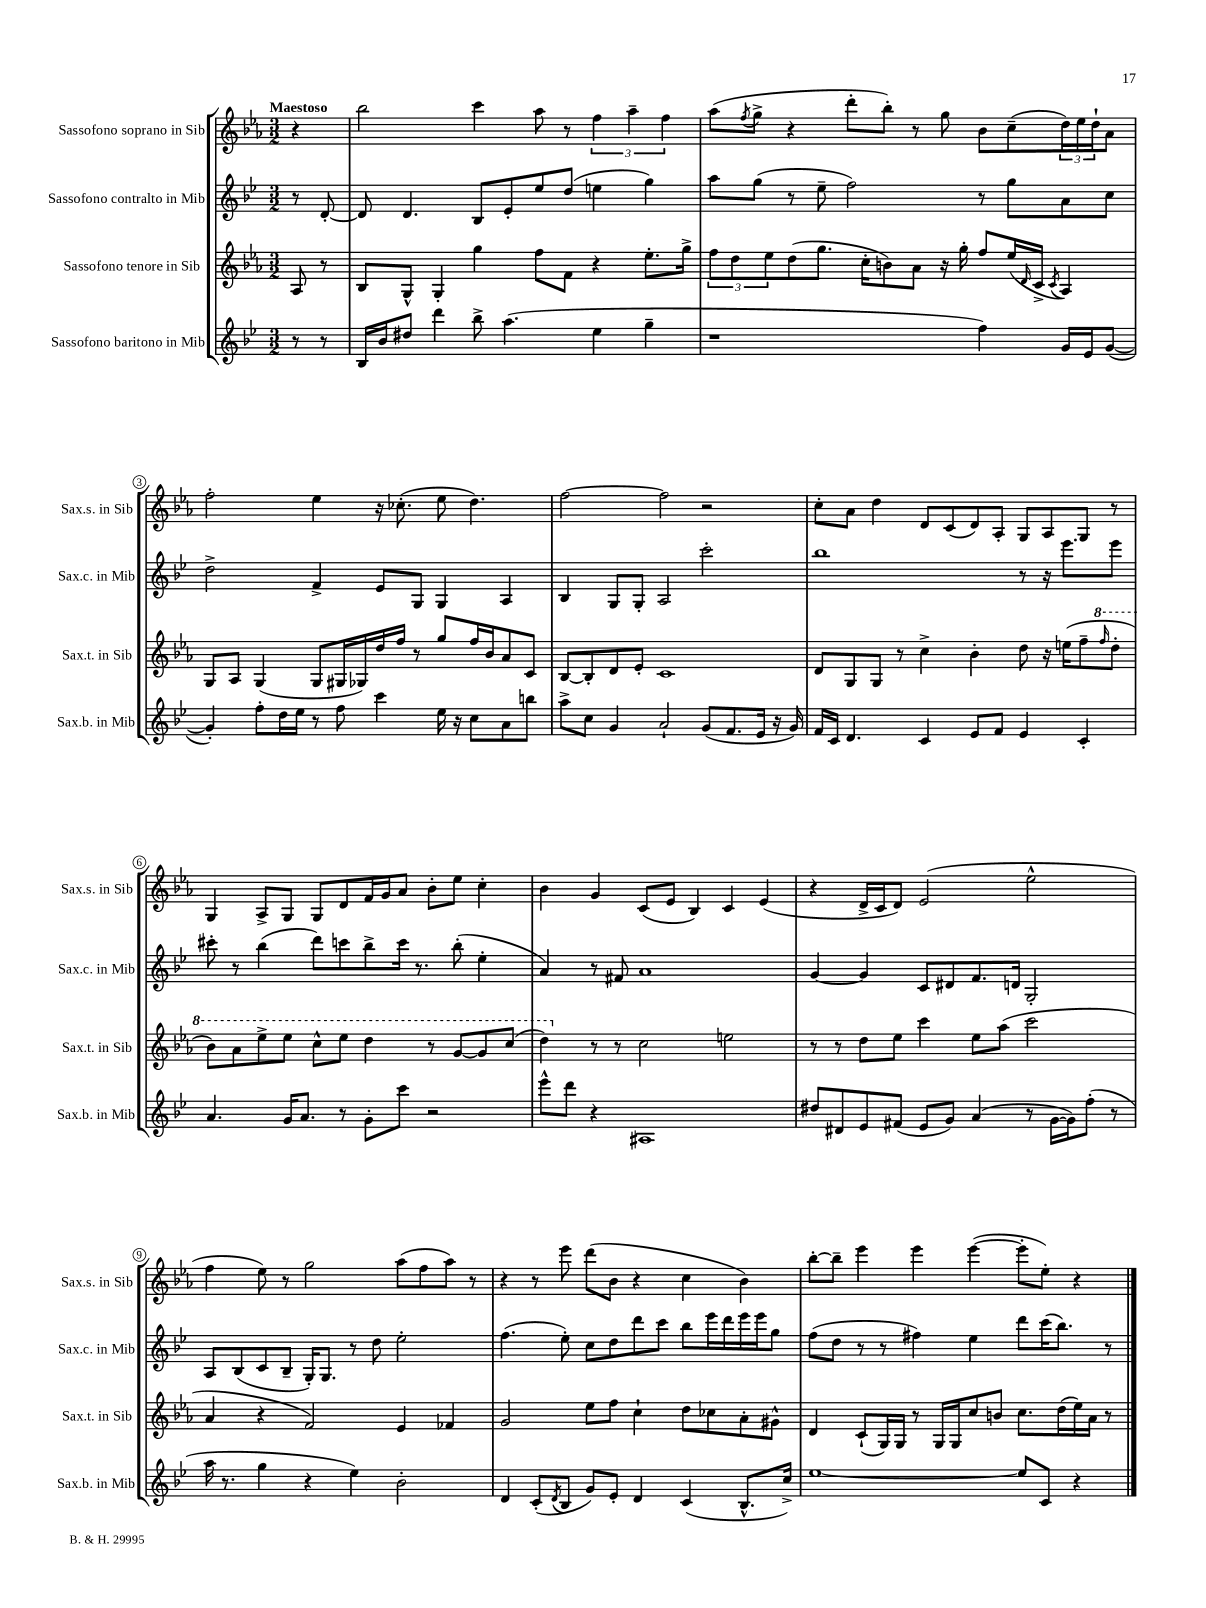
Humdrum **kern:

**kern	**kern	**kern	**kern
*staff4	*staff3	*staff2	*staff1
*clefG2	*clefG2	*clefG2	*clefG2
*k[b-e-]	*k[b-e-a-]	*k[b-e-]	*k[b-e-a-]
*M3/2	*M3/2	*M3/2	*M3/2
8r	8A-	8r	4r
8r	8r	[8d'	.
=	=	=	=
16B-	8B-	8d]	2bb-
16b-	.	.	.
8dd#	8G^^	4.d	.
4ddd	4G'	.	.
8bb-^	4gg	8B-	4ccc
(4.aa	.	8e-'	.
.	8ff	8ee-	8aa-
.	8f	(8dd	8r
4ee-	4r	4ee	6ff
.	.	.	6aa-~
4gg~	8.ee-'	4gg)	.
.	.	.	6ff
.	16gg^	.	.
=	=	=	=
1r	12ff	8aa	(8aa-
.	12dd	.	.
.	.	.	8qff
.	.	(8gg	8gg^
.	12ee-	.	.
.	(8dd	8r	4r
.	8.gg	8ee-~	.
.	.	2ff)	8ddd'
.	16cc'	.	.
.	8b)	.	8bb-')
.	8a-	.	8r
.	16r	.	8gg
.	16gg'	.	.
4ff)	8ff	8r	8b-
.	(16ee-	8gg	(8cc~
.	16qqd	.	.
.	16c^	.	.
.	8qc	.	.
16g	4A-)	8a	24dd)
.	.	.	24ee-
16e-	.	.	.
.	.	.	24dd`
([8g	.	8cc	8a-
=	=	=	=
4g'])	8G	2dd^	2ff'
.	8A-	.	.
8ff'	(4G	.	.
16dd	.	.	.
16ee-	.	.	.
8r	8G	4f^	4ee-
8ff	16G#	.	.
.	16G-)	.	.
4ccc	16dd	8e-	16r
.	16ff	.	(8.cc-'
.	8r	8G	.
16ee-	8gg	4G	8ee-
16r	.	.	.
8cc	16ff	.	4.dd)
.	16b-	.	.
8a	8a-	4A	.
8bb	8c	.	.
=	=	=	=
8aa^	[8B-	4B-	[2ff
8cc	8B-']	.	.
4g	8d	8G	.
.	8e-'	8G'	.
2a`	1c	2A	2ff]
(8g	.	2ccc'	2r
8.f	.	.	.
16e-	.	.	.
16r	.	.	.
16g)	.	.	.
=	=	=	=
16f	8d	1bb-	8cc'
16c	.	.	.
4.d	8G	.	8a-
.	8G	.	4dd
.	8r	.	.
4c	4cc^	.	8d
.	.	.	(8c
8e-	4b-'	.	8d)
8f	.	.	8A-'
4e-	8dd	8r	8G
.	16r	16r	8A-
.	(16ee	8.eee-	.
4c'	8ff~	.	8G
.	16qqfff	.	.
.	8ddd'	8eee-	8r
=	=	=	=
4.a	8bb-)	8ccc#'	4G
.	8aa-	8r	.
.	8eee-^	(4bb-	8A-^
16g	8eee-	.	8G
8.a	.	.	.
.	8ccc^^	8ddd)	8G
8r	8eee-	8ccc	8d
8g'	4ddd	8bb-^	16f
.	.	.	16g
8ccc	.	16ccc	8a-
.	.	8.r	.
2r	8r	.	8b-'
.	[8gg	(8bb-'	8ee-
.	8gg]	4ee-'	4cc'
.	(8ccc	.	.
=	=	=	=
8eee-^^	4ddd)	4a)	4b-
8ddd	.	.	.
4r	8r	8r	4g
.	8r	8f#	.
1A#	2cc	1a	(8c
.	.	.	8e-
.	.	.	4B-)
.	2ee	.	4c
.	.	.	(4e-
=	=	=	=
8dd#	8r	[4g	4r
8d#	8r	.	.
8e-	8dd	4g]	16d^
.	.	.	16c
(8f#	8ee-	.	8d)
8e-	4ccc	8c	(2e-
8g)	.	8d#	.
(4a	8ee-	8.f	.
.	(8aa-	.	.
.	.	16d	.
8r	2ccc	2G'	2ee-^^
[16g	.	.	.
16g])	.	.	.
(8ff'	.	.	.
8r	.	.	.
=	=	=	=
16aa	4a-	8A	4ff
8.r	.	.	.
.	.	(8B-	.
4gg	4r	8c	8ee-)
.	.	8B-~	8r
4r	2f)	16G')	2gg
.	.	8.G	.
4ee-)	.	8r	.
.	.	8dd	.
2b-'	4e-	2ee-'	(8aa-
.	.	.	8ff
.	4f-	.	8aa-)
.	.	.	8r
=	=	=	=
4d	2g	(4.ff	4r
(8c'	.	.	8r
8qd	.	.	.
8B-	.	8ee-')	8eee-
8g)	8ee-	8cc	(8ddd
8e-'	8ff	8dd	8b-
4d	4cc`	8ddd	4r
.	.	8ccc	.
(4c	8dd	8bb-	4cc
.	8cc-	16eee-	.
.	.	16ddd	.
8.B-^^	8a-'	16eee-	4b-)
.	.	16eee-	.
.	8g#^^	8gg	.
16cc^)	.	.	.
=	=	=	=
[1ee-	4d	(8ff	[8bb-'
.	.	8dd	8bb-~]
.	(8c`	8r	4eee-
.	16G)	8r	.
.	16G	.	.
.	8r	4ff#)	4eee-
.	16G	.	.
.	16G	.	.
.	8cc	4ee-	([4eee-
.	8b	.	.
8ee-]	8.cc	8ddd	8eee-']
8c	.	(16ccc	8ee-')
.	(16dd	8.bb-)	.
4r	16ee-)	.	4r
.	16a-	.	.
.	8r	8r	.
==	==	==	==
*-	*-	*-	*-
